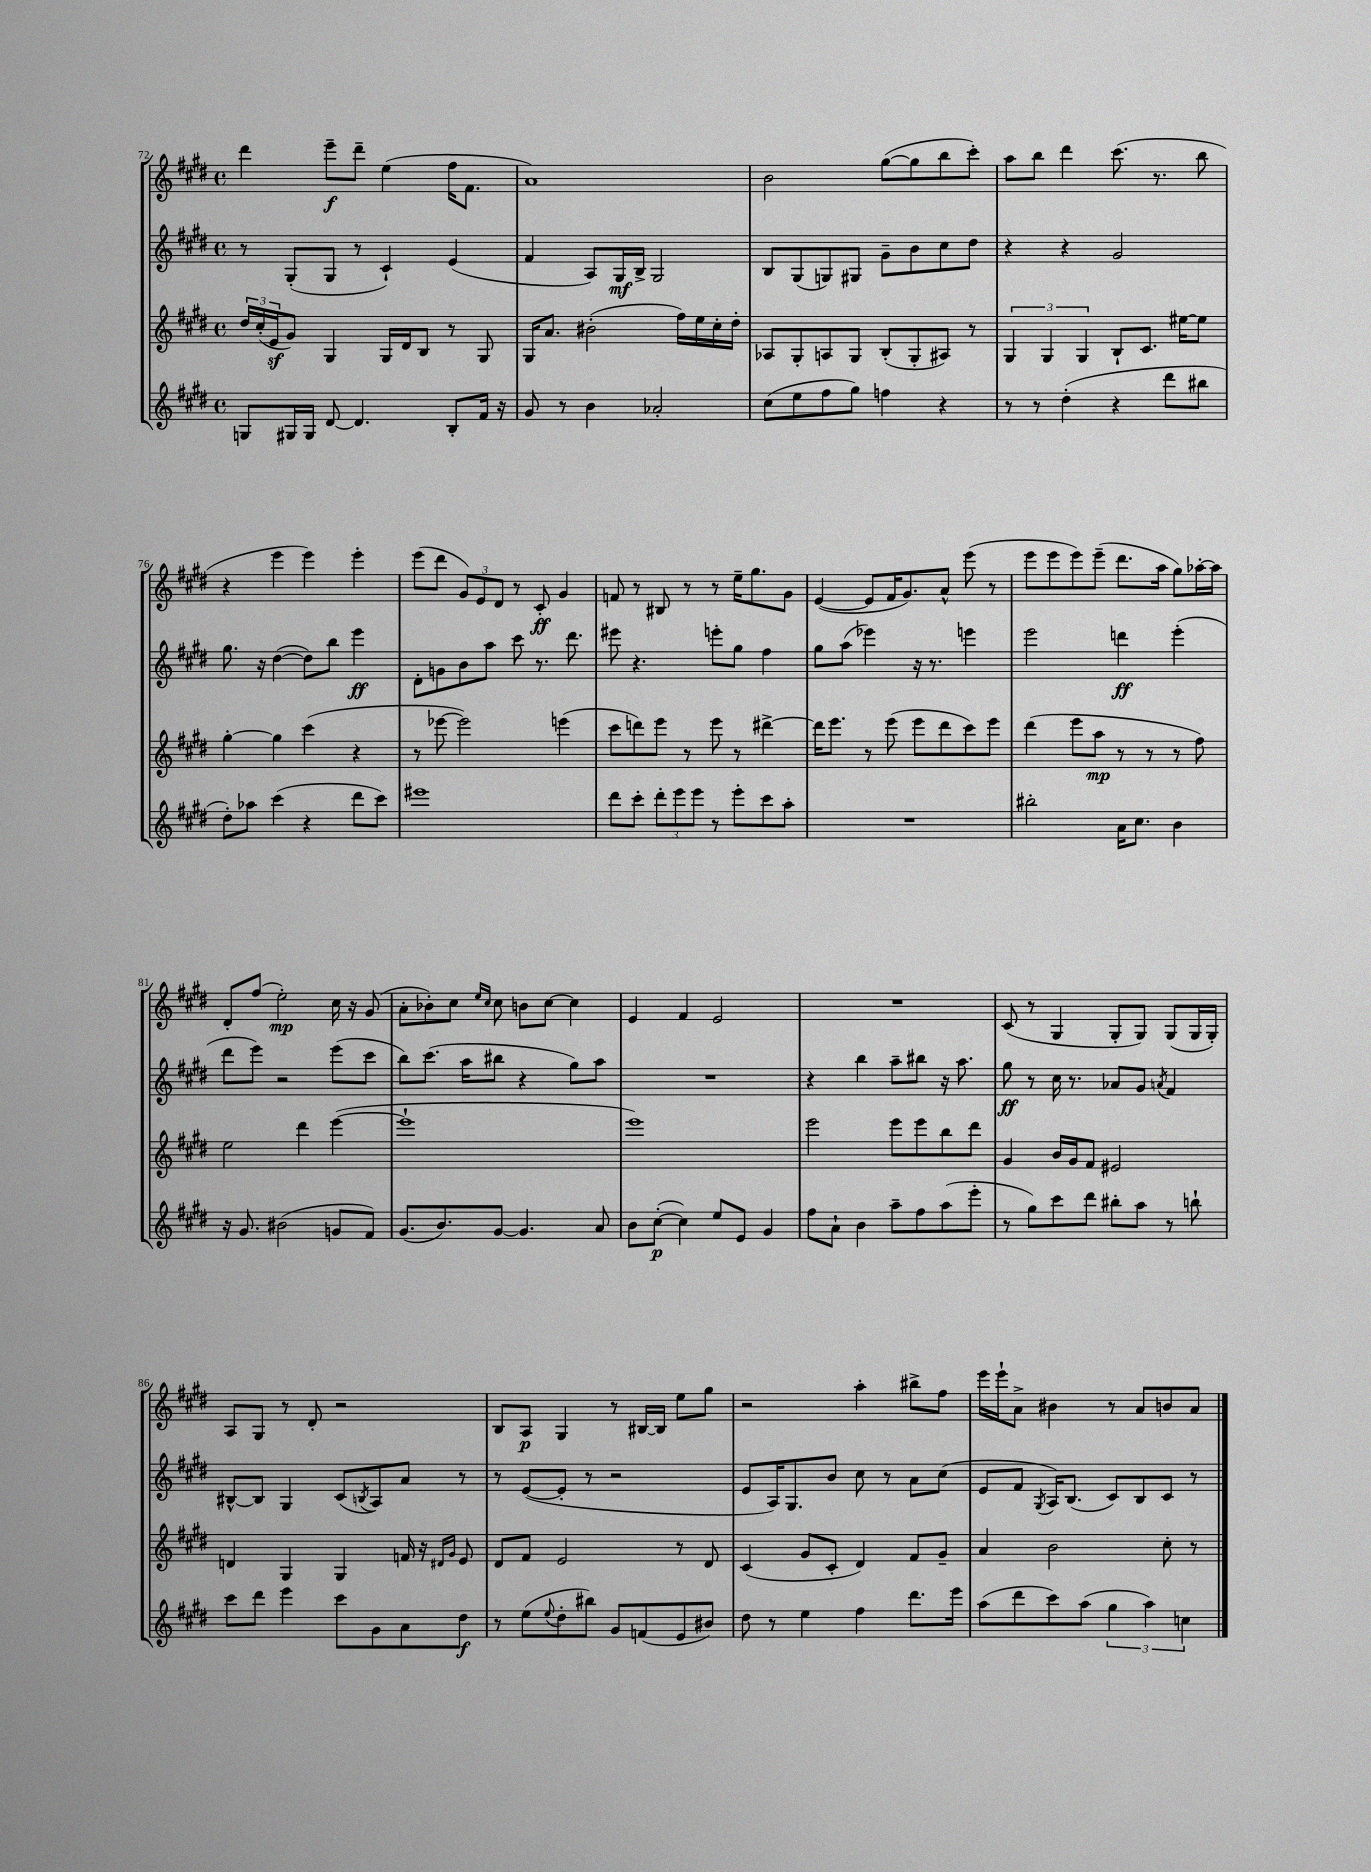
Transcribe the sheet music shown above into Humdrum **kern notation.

**kern	**kern	**kern	**kern
*staff4	*staff3	*staff2	*staff1
*clefG2	*clefG2	*clefG2	*clefG2
*k[f#c#g#d#]	*k[f#c#g#d#]	*k[f#c#g#d#]	*k[f#c#g#d#]
*M4/4	*M4/4	*M4/4	*M4/4
*met(c)	*met(c)	*met(c)	*met(c)
8G	24dd#	8r	4ddd#
.	(24cc#'	.	.
.	24e	.	.
16G#	8g#)	(8G#'	.
16G#	.	.	.
[8d#	4G#	8G#	8eee~
4.d#]	.	8r	8ddd#~
.	16G#	4c#`)	(4ee
.	16d#	.	.
.	8B	.	.
8B'	8r	(4e	16ff#
.	.	.	8.f#
16f#	8G#	.	.
16r	.	.	.
=	=	=	=
8g#	16G#	4f#	1a)
.	8.a	.	.
8r	.	.	.
4b	(2b#'	8A)	.
.	.	16G#	.
.	.	16B^	.
2a-'	.	2G#	.
.	16ff#)	.	.
.	16ee	.	.
.	16cc#'	.	.
.	16dd#'	.	.
=	=	=	=
(8cc#	8A-	8B	2b
8ee	8G#'	(8G#	.
8ff#	8A	8G)	.
8gg#)	8G#	8G#	.
4ff	(8B'	8g#~	([8gg#
.	8G#'	8b	8gg#]
4r	8A#)	8cc#	8bb
.	8r	8dd#	8ccc#')
=	=	=	=
8r	6G#	4r	8aa
8r	.	.	8bb
.	6G#	.	.
(4dd#'	.	4r	4ddd#
.	6G#	.	.
4r	8B`	2g#	(8.ccc#
.	8.c#	.	.
.	.	.	8.r
8ddd#	.	.	.
.	[16ee#	.	.
8bb#	8ee#]	.	8bb
=	=	=	=
8dd#')	[4gg#'	8.gg#	4r
8aa-	.	.	.
.	.	16r	.
(4ccc#	4gg#]	([4dd#	4eee
4r	(4ccc#	8dd#])	4eee)
.	.	8bb	.
8ddd#	4r	4eee	4eee'
8ccc#)	.	.	.
=	=	=	=
1eee#	8r	8d#'	(8eee
.	[8eee-	8g	8ddd#
.	2eee-])	8b	12g#)
.	.	.	12e
.	.	8aa	.
.	.	.	12d#
.	.	8ccc#	8r
.	.	8.r	8c#'
.	(4eee	.	4g#
.	.	8.ddd#	.
=	=	=	=
8ddd#	8ccc#	8eee#	8f
8ccc#'	8ddd)	4.r	8r
12ddd#'	8eee	.	8B#
12eee	.	.	.
.	8r	.	8r
12eee	.	.	.
8r	8eee	8eee'	8r
8eee'	8r	8gg#	16ee~
.	.	.	8.gg#
8ccc#	[4ddd#^	4ff#	.
8aa'	.	.	8g#
=	=	=	=
1r	16ddd#]	8gg#	([4e
.	8.eee	.	.
.	.	(8aa	.
.	8r	4eee-)	8e]
.	(8eee	.	16f#
.	.	.	8.g#)
.	8eee	16r	.
.	.	8.r	.
.	8ddd#	.	8a^^
.	8ccc#)	4eee	(8eee
.	8eee	.	8r
=	=	=	=
2bb#'	(4ddd#	2eee	8eee
.	.	.	8eee
.	8eee	.	8eee)
.	8aa	.	(8eee~
16a	8r	4ddd	8.ddd#
8.cc#	.	.	.
.	8r	.	.
.	.	.	16aa
4b	8r	(4eee'	8gg#)
.	8ff#)	.	[16aa-'
.	.	.	16aa-]
=	=	=	=
16r	2ee	8ddd#	8d#'
8.g#	.	.	.
.	.	8eee)	(8ff#
(2b#	.	2r	2ee')
.	4ddd#	.	.
8g	([4eee	(8eee	16cc#
.	.	.	16r
8f#)	.	8ccc#	(8g#
=	=	=	=
(8.g#	1eee`]	8bb)	8a'
.	.	(8.ccc#	8b-')
8.b)	.	.	.
.	.	.	8cc#
.	.	16aa	.
.	.	.	16qqee
.	.	.	16qqcc#
[8g#	.	8bb#	8cc#
4.g#]	.	4r	8b
.	.	.	[8cc#
.	.	8gg#)	4cc#]
8a	.	8aa	.
=	=	=	=
8b	1eee)	1r	4e
([8cc#'	.	.	.
4cc#])	.	.	4f#
8ee	.	.	2e
8e	.	.	.
4g#	.	.	.
=	=	=	=
8ff#	2eee	4r	1r
8a`	.	.	.
4b	.	4bb	.
8aa~	8eee	8aa~	.
8ff#	8eee	8bb#	.
(8aa	8bb	16r	.
.	.	8.aa	.
8eee'	8ddd#	.	.
=	=	=	=
8r	4g#	8gg#	(8c#
8gg#)	.	8r	8r
8ccc#	16b	16cc#	4G#
.	16g#	8.r	.
8ddd#	8f#	.	.
8bb#'	2e#	8a-	8G#'
8aa	.	8g#	8G#)
.	.	8qa	.
8r	.	4f#	(8G#
8bb`	.	.	16G#
.	.	.	16G#')
=	=	=	=
8ccc#	4d	[8B#^^	8A
8ddd#	.	8B#]	8G#
4eee	4G#	4G#	8r
.	.	.	8d#'
8ccc#	4G#	(8c#	2r
.	.	8qB	.
8g#	.	8A)	.
8a	16f	8a	.
.	16r	.	.
.	16qqd#	.	.
.	16qqg#	.	.
8dd#	8e	8r	.
=	=	=	=
8r	8d#	8r	8B
(8ee	8f#	([8e	8A
8qqee	.	.	.
8dd#'	2e	8e']	4G#
8bb#)	.	8r	.
8g#	.	2r	8r
(8f	.	.	[16B#
.	.	.	16B#]
8e	8r	.	8ee
8b#)	8d#	.	8gg#
=	=	=	=
8dd#	(4c#	8e	2r
8r	.	16A)	.
.	.	8.G#	.
4ee	8g#	.	.
.	8c#'	8b	.
4ff#	4d#)	8cc#	4aa'
.	.	8r	.
8.ddd#	8f#	8a	8bb#^
.	8g#~	(8cc#	8ff#
16eee	.	.	.
=	=	=	=
(8aa	4a	8e	16eee
.	.	.	16eee`
8ddd#	.	8f#	8a^
.	.	8qG#	.
8ccc#)	2b	16A)	4b#
.	.	(8.B	.
(8aa	.	.	.
6gg#	.	8c#)	8r
.	.	8B	8a
6aa)	.	.	.
.	8cc#'	8c#	8b
6cc	.	.	.
.	8r	8r	8a
==	==	==	==
*-	*-	*-	*-
